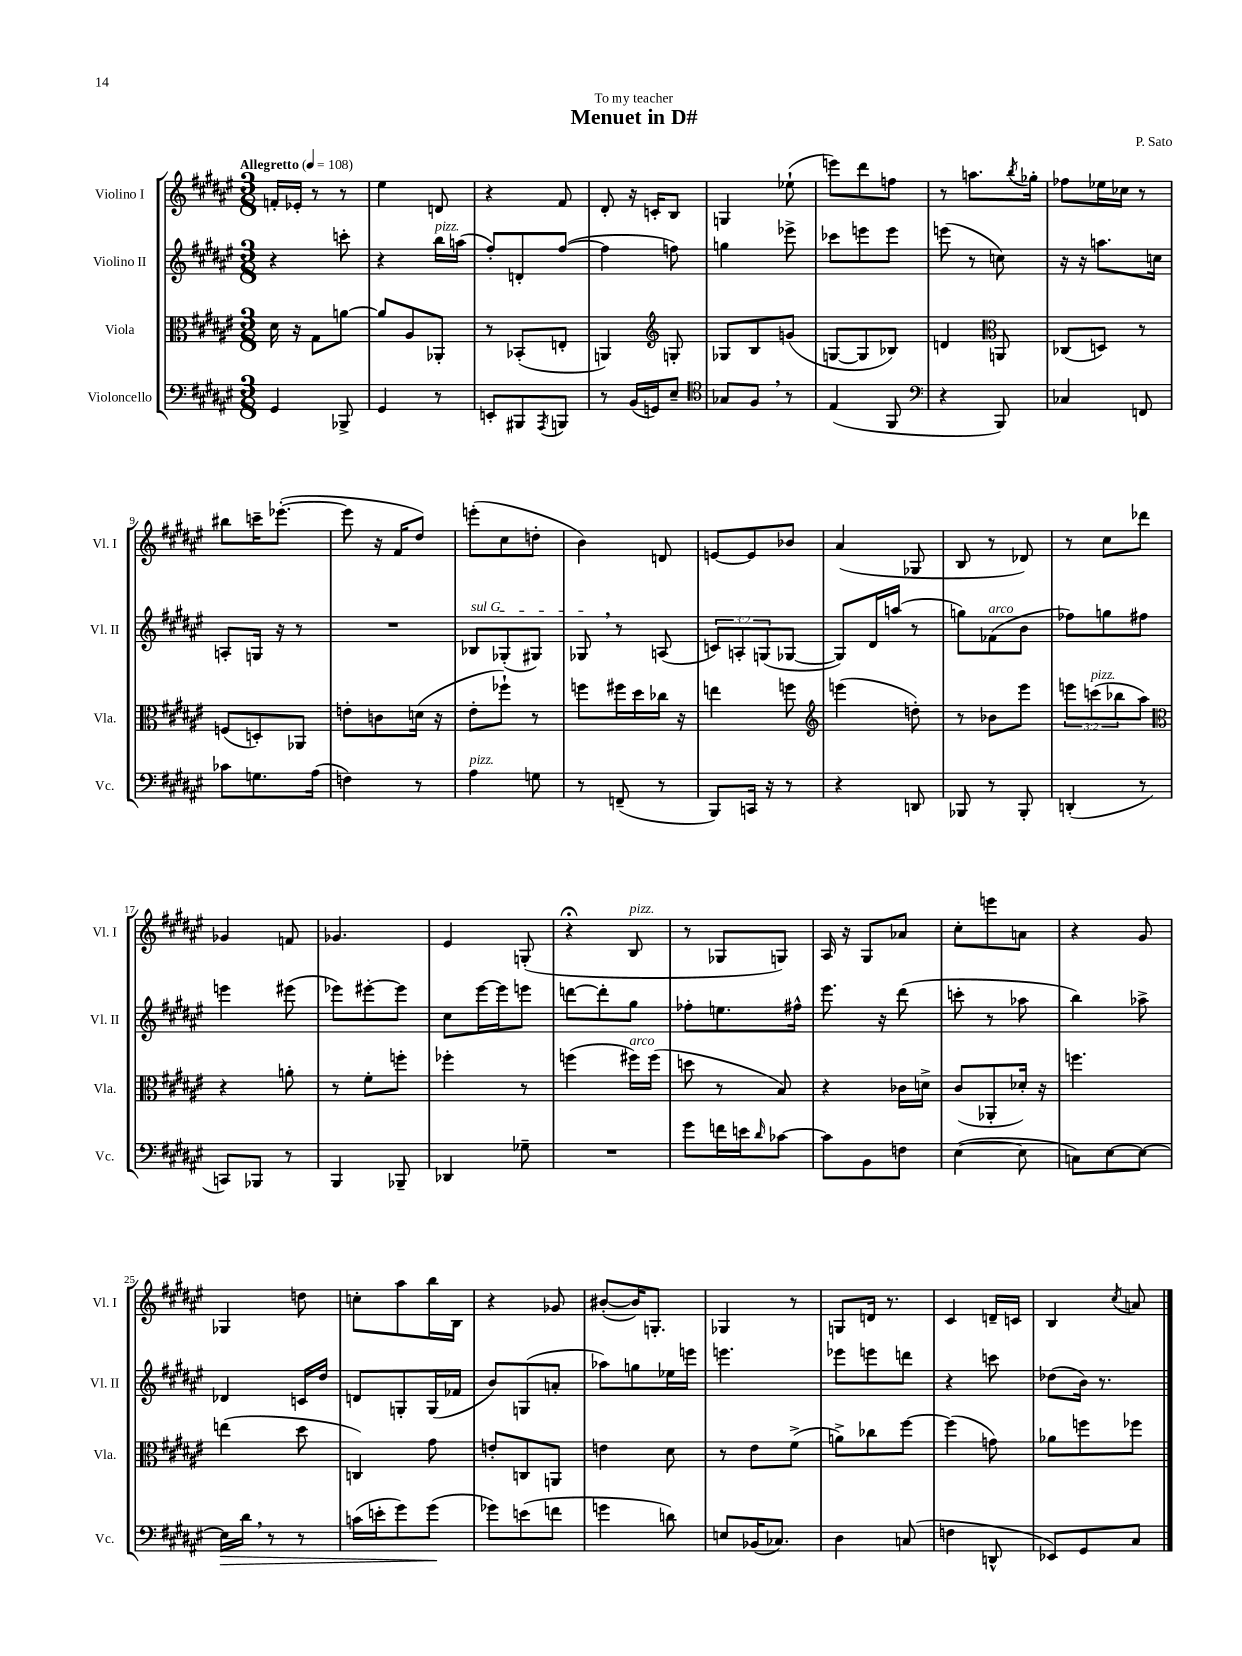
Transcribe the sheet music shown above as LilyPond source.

\header { title = "Menuet in D#" composer = "P. Sato" dedication = "To my teacher" }
<<
\new StaffGroup <<
\new Staff = "s0" \with { instrumentName = "Violino I" shortInstrumentName = "Vl. I" } {
    \clef treble \key fis \major \numericTimeSignature \time 3/8 \tempo "Allegretto" 4 = 108
    f'16-. ees'16-. r8 r8 |
    eis''4 d'8 |
    r4 fis'8 |
    dis'8-. r16 c'16-. b8 |
    g4 ees''8-!( |
    e'''8) dis'''8 f''8 |
    r8 a''8. \acciaccatura { b''8 } ges''16-. |
    fes''8 ees''16 ces''16 r8 |
    bis''8 c'''16-- ees'''8.~-.( |
    ees'''8 r16 fis'16 dis''8) |
    e'''8-.( cis''8 d''8-. |
    b'4) d'8 |
    e'8~ e'8 bes'8 |
    ais'4( ges8 |
    b8 r8 des'8) |
    r8 cis''8 des'''8 |
    ges'4 f'8 |
    ges'4. |
    eis'4 g8-.( |
    r4\fermata b8^\markup { \italic "pizz." } |
    r8 ges8 g8) |
    ais16 r16 gis8 aes'8 |
    cis''8-. e'''8 a'8 |
    r4 gis'8 |
    ges4 d''8 |
    c''8-. ais''8 b''16 b16 |
    r4 ges'8 |
    bis'8~-.( bis'16) g8.-. |
    ges4 r8 |
    g8 d'16 r8. |
    cis'4 d'16-- c'16 |
    b4 \acciaccatura { cis''8 } a'8 \bar "|." |
}
\new Staff = "s1" \with { instrumentName = "Violino II" shortInstrumentName = "Vl. II" } {
    \clef treble \key fis \major \numericTimeSignature \time 3/8 \override Staff.TupletNumber.text = #tuplet-number::calc-fraction-text
    r4 c'''8-. |
    r4 b''16^\markup { \italic "pizz." } a''16( |
    fis''8-.) d'8-. fis''8~( |
    fis''4 f''8) |
    g''4 ees'''8-> |
    ces'''8 e'''8 e'''8 |
    e'''8( r8 c''8) |
    r16 r16 a''8. c''16 |
    a8-. g16 r16 r8 |
    R4. |
    \once \override TextSpanner.bound-details.left.text = \markup { \italic "sul G" } bes8\startTextSpan ges8-.( gis8) |
    ges8\stopTextSpan \breathe r8 a8( |
    \tuplet 3/2 { c'8) a8-. g8( } ges8~ |
    ges8) dis'16 a''16( r8 |
    g''8) fes'8^\markup { \italic "arco" }( b'8 |
    fes''8) g''8 fis''8 |
    e'''4 eis'''8( |
    ees'''8) eis'''8~-. eis'''8 |
    cis''8 eis'''16~ eis'''16 e'''8 |
    d'''8~ d'''8-. gis''8 |
    fes''8-. e''8. fis''16-^ |
    eis'''8. r16 dis'''8( |
    c'''8-. r8 aes''8 |
    b''4) aes''8-> |
    des'4 c'16 dis''16 |
    d'8 g8-. g16( fes'16 |
    b'8) g8( a'8-. |
    aes''8) g''8 ees''16 e'''16 |
    e'''4. |
    ees'''8 e'''8 d'''8 |
    r4 c'''8 |
    des''8( b'16) r8. \bar "|." |
}
\new Staff = "s2" \with { instrumentName = "Viola" shortInstrumentName = "Vla." } {
    \clef alto \key fis \major \numericTimeSignature \time 3/8 \override Staff.TupletNumber.text = #tuplet-number::calc-fraction-text
    dis'16 r16 gis8 a'8~ |
    a'8 ais8 aes,8-. |
    r8 bes,8-.( e8-. |
    a,4) \clef treble g8-. |
    ges8 b8 g'8( |
    g8~ g8 bes8) |
    d'4 \clef alto a,8 |
    ces8( d8) r8 |
    f8( d8-.) aes,8 |
    e'8-. c'8 d'16( r16 |
    eis'8-. fes''8-!) r8 |
    f''8 fis''16 dis''16 ces''16 r16 |
    e''4 f''8 |
    \clef treble e'''4( d''8-.) |
    r8 bes'8 eis'''8 |
    \tuplet 3/2 { e'''8 c'''8^\markup { \italic "pizz." }( bes''8 } ais''8) |
    \clef alto r4 a'8-. |
    r8 fis'8-. f''8-. |
    fes''4-. r8 |
    f''4( fis''16^\markup { \italic "arco" }) fis''16( |
    d''8 r8 b8) |
    r4 ces'16 d'16-> |
    cis'8( aes,8-. des'16-.) r16 |
    f''4. |
    e''4( dis''8 |
    c4) gis'8 |
    e'8-. c8 a,8 |
    e'4 dis'8 |
    r8 eis'8 fis'8->( |
    a'8->) ces''8 fis''8~ |
    fis''4( g'8) |
    aes'8 f''8 fes''8 \bar "|." |
}
\new Staff = "s3" \with { instrumentName = "Violoncello" shortInstrumentName = "Vc." } {
    \clef bass \key fis \major \numericTimeSignature \time 3/8
    gis,4 bes,,8-> |
    gis,4 r8 |
    e,8-. bis,,8 \acciaccatura { ais,,8 } b,,8 |
    r8 b,16( g,16) eis8-- |
    \clef tenor ges8 fis8 \breathe r8 |
    eis4( fis,8 |
    \clef bass r4 b,,8) |
    ces4 f,8 |
    ces'8 g8. ais16( |
    f4) r8 |
    ais4^\markup { \italic "pizz." } g8 |
    r8 f,8--( r8 |
    b,,8) c,16 r16 r8 |
    r4 d,8 |
    bes,,8 r8 bes,,8-. |
    d,4-.( r8 |
    c,8) bes,,8 r8 |
    b,,4 bes,,8-- |
    des,4 ges8-- |
    R4. |
    gis'8 f'16 e'16 \grace { dis'16 } ces'8~ |
    ces'8 b,8 f8 |
    eis4~( eis8 |
    c8) eis8~ eis8~ |
    eis16\> dis'16 \breathe r8 r8 |
    c'16( e'16-. gis'8) gis'8\!( |
    ges'8) e'8( f'8 |
    g'4 d'8) |
    e8 bes,16( ces8.) |
    dis4 c8( |
    f4 d,8-^ |
    ees,8) gis,8 cis8 \bar "|." |
}
>>
>>
